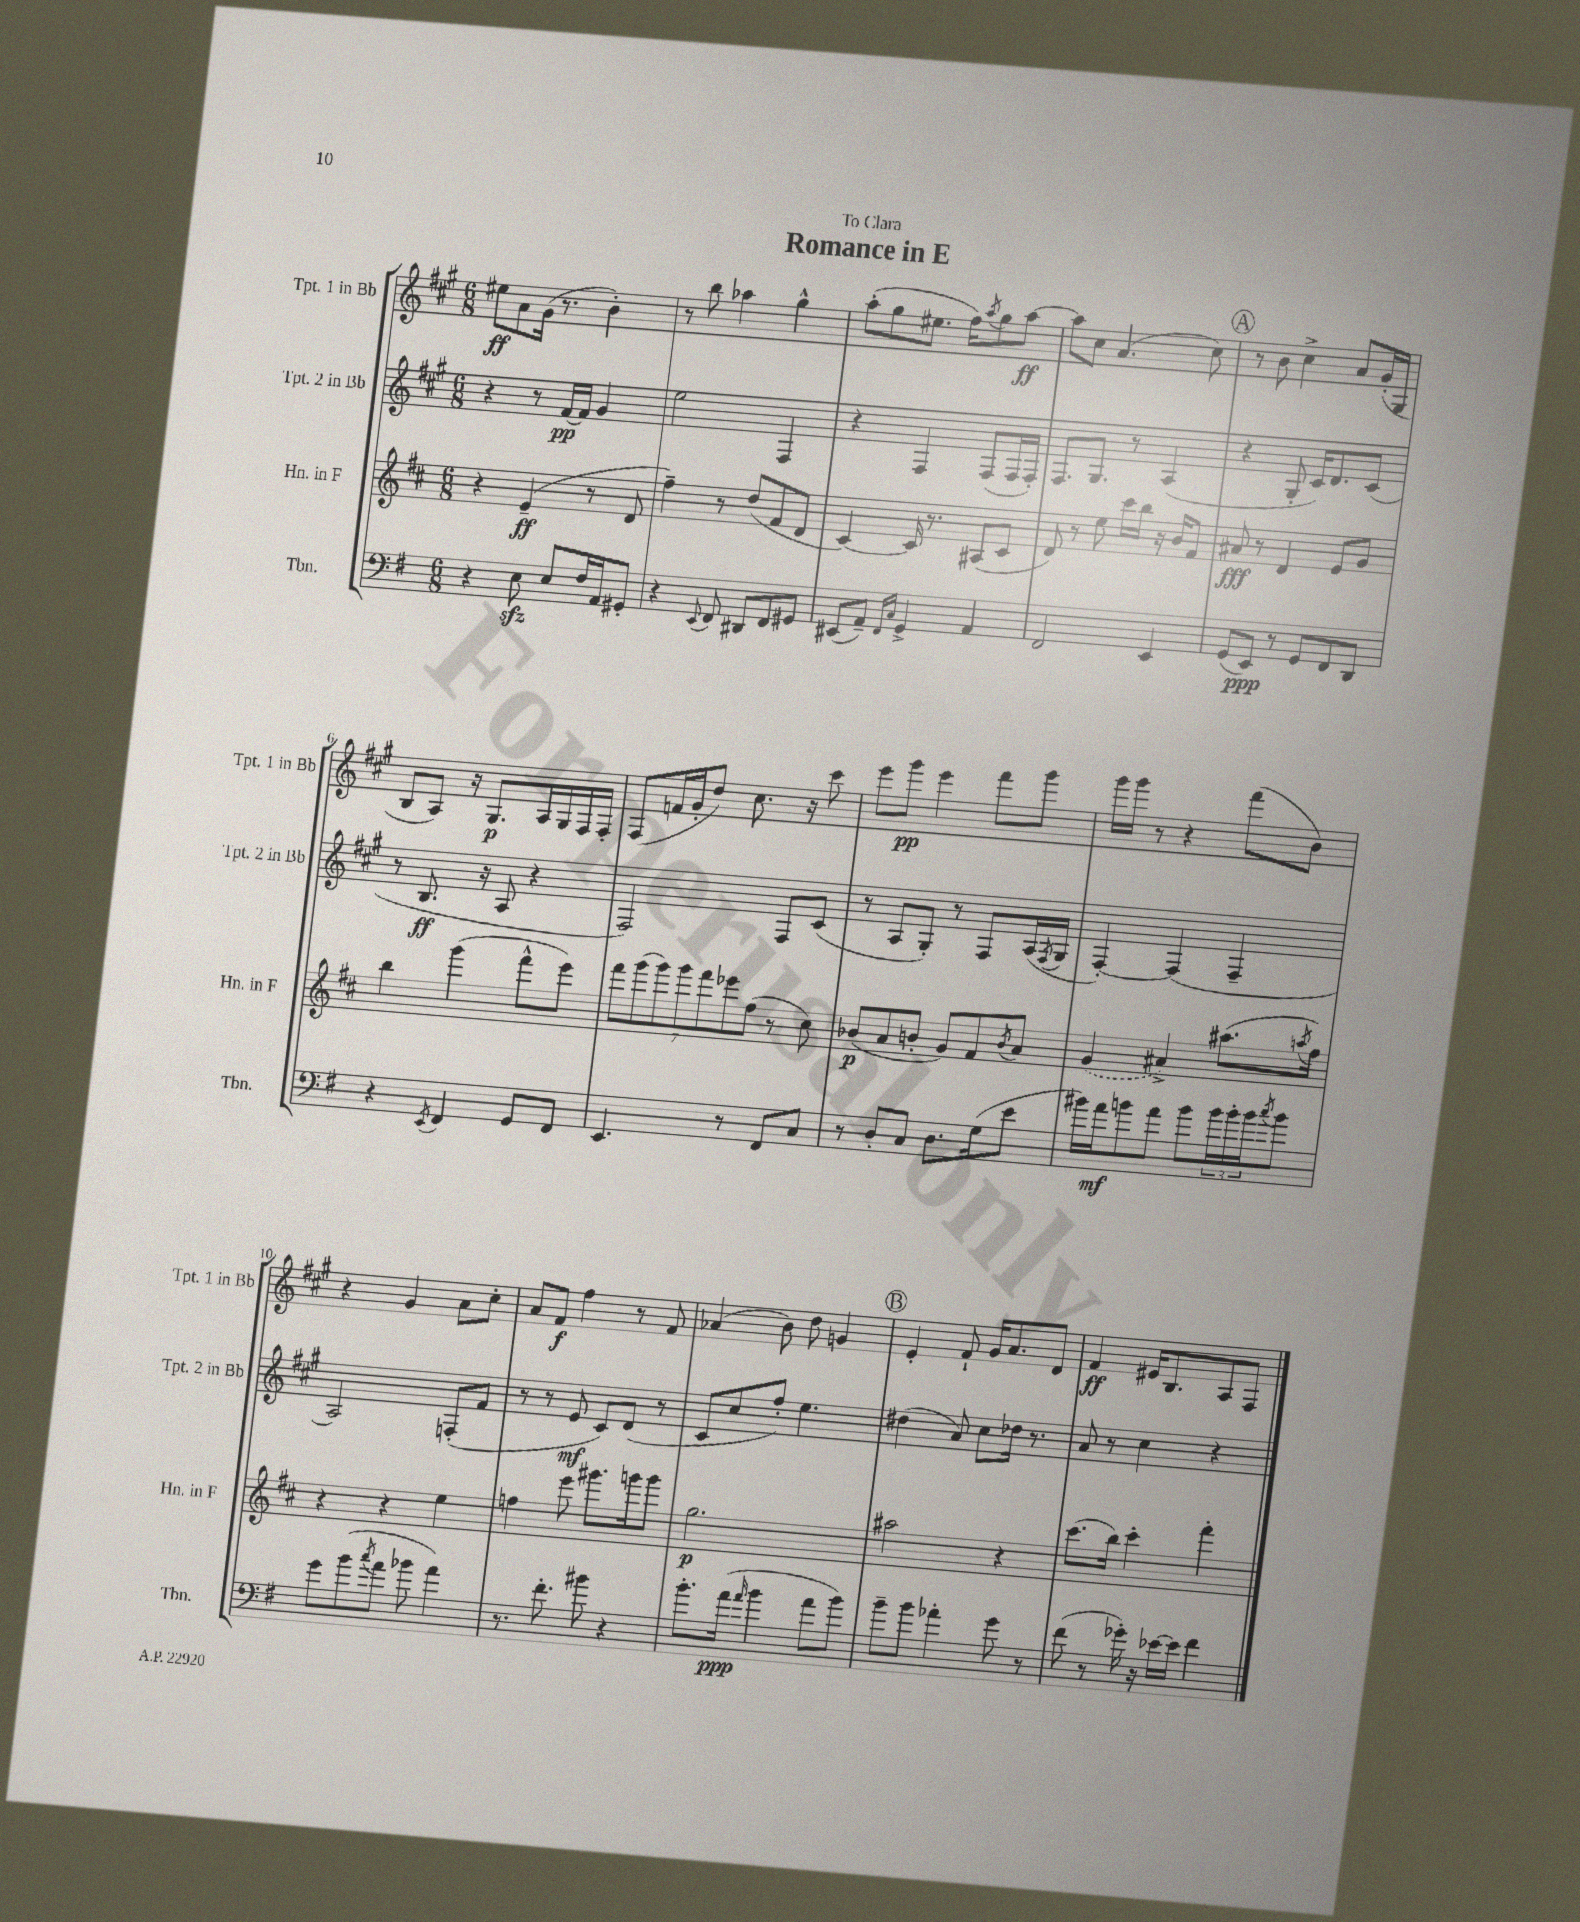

**kern	**dynam	**kern	**dynam	**kern	**dynam	**kern	**dynam
*part4	*part4	*part3	*part3	*part2	*part2	*part1	*part1
*staff4	*staff4	*staff3	*staff3	*staff2	*staff2	*staff1	*staff1
*I"Tbn.	*	*I"Hn. in F	*	*I"Tpt. 2 in Bb	*	*I"Tpt. 1 in Bb	*
*I'Tbn.	*	*I'Hn. in F	*	*I'Tpt. 2 in Bb	*	*I'Tpt. 1 in Bb	*
*clefF4	*	*clefG2	*	*clefG2	*	*clefG2	*
*k[f#]	*	*k[f#c#]	*	*k[f#c#g#]	*	*k[f#c#g#]	*
*M6/8	*	*M6/8	*	*M6/8	*	*M6/8	*
=1	=1	=1	=1	=1	=1	=1	=1
4r	.	4r	.	4r	.	8ee#X\L	ff
.	.	.	.	.	.	8a\	.
8Ezz\	.	(4e~/	ff	8r	.	(16g#\Jk	.
.	.	.	.	.	.	8.r	.
8E/L	.	.	.	[16f#/LL	pp	.	.
.	.	.	.	16f#/JJ]	.	.	.
16F#/L	.	8r	.	4g#/	.	4b'\)	.
16AA/J	.	.	.	.	.	.	.
8GG#X'/J	.	8d/	.	.	.	.	.
=2	=2	=2	=2	=2	=2	=2	=2
4r	.	4ff#~\)	.	2ee\	.	8r	.
.	.	.	.	.	.	8bb\	.
8qqEE/	.	.	.	.	.	.	.
8FF#/	.	8r	.	.	.	4aa-X\	.
8DD#X/L	.	(8dd/L	.	.	.	.	.
8FF#/	.	8f#/	.	4F#/	.	4gg#^^\	.
8GG#X/J	.	8d/J	.	.	.	.	.
=3	=3	=3	=3	=3	=3	=3	=3
(8EE#X/L	.	[4c#/)	.	4r	.	(8aa'\L	.
8AA~/J)	.	.	.	.	.	8gg#\	.
16qqFF#/LL	.	.	.	.	.	.	.
16qqC/JJ	.	.	.	.	.	.	.
4GG^/	.	16c#/]	.	4F#/	.	8.ee#X\J	.
.	.	8.r	.	.	.	.	.
.	.	.	.	.	.	16ff#\KL)	.
.	.	.	.	.	.	8qaa/	.
4AA/	.	(8A#X/L	.	(8F#/L	.	8gg#\	.
.	.	8c#/J	.	16F#/L	.	[8aa\J	ff
.	.	.	.	16F#'/JJ)	.	.	.
=4	=4	=4	=4	=4	=4	=4	=4
2FF#/	.	8d/)	.	8.F#/L	.	8aa\L]	.
.	.	8r	.	.	.	8cc#\J	.
.	.	.	.	8.G#/J	.	.	.
.	.	8ee\	.	.	.	(4.a/	.
.	.	16ccc#\LL	.	8r	.	.	.
.	.	16bb\JJ	.	.	.	.	.
4EE/	.	16r	.	(4A/	.	.	.
.	.	16b/KL	.	.	.	.	.
.	.	8f#/J	.	.	.	8cc#\)	.
!!LO:REH:place=s1:t=A
=5	=5	=5	=5	=5	=5	=5	=5
(8GG/L	.	8a#X/	fff	4r	.	8r	.
8EE/J)	ppp	8r	.	.	.	8b\	.
8r	.	4d/	.	8G#'/	.	4cc#^\	.
8GG/L	.	.	.	16c#/KL)	.	.	.
.	.	.	.	8.d/	.	.	.
8FF#/	.	8e/L	.	.	.	8a/L	.
8DD/J	.	8g/J	.	(8c#/J	.	(16g#'/L	.
.	.	.	.	.	.	16G#/JJ	.
!!LO:LB:g=z
=6	=6	=6	=6	=6	=6	=6	=6
4r	.	4bb\	.	8r	.	8B/L	.
.	.	.	.	8.B/	ff	8A/J)	.
8qEE/	.	.	.	.	.	.	.
4FF#/	.	(4ggg\	.	.	.	16r	.
.	.	.	.	16r	.	8.G#/L	p
.	.	.	.	8A/	.	.	.
8GG/L	.	8fff#^^\L	.	4r	.	16A/L	.
.	.	.	.	.	.	16G#/	.
8FF#/J	.	8eee\J)	.	.	.	16F#/	.
.	.	.	.	.	.	16F#'/JJ	.
=7	=7	=7	=7	=7	=7	=7	=7
4.EE/	.	14fff#\L	.	2F#/)	.	(8F#/L	.
.	.	(14ggg\	.	.	.	.	.
.	.	.	.	.	.	16fn/L	.
.	.	14ggg\)	.	.	.	.	.
.	.	.	.	.	.	16g#'/J	.
.	.	14ggg\	.	.	.	.	.
.	.	.	.	.	.	8dd/J)	.
.	.	14fff#\	.	.	.	.	.
.	.	14eee-X\	.	.	.	.	.
8r	.	.	.	.	.	8.cc#\	.
.	.	(14ff#\J	.	.	.	.	.
8FF#/L	.	8r	.	8F#/L	.	.	.
.	.	.	.	.	.	16r	.
8C/J	.	8cc#\)	.	(8c#/J	.	8ccc#\	.
=8	=8	=8	=8	=8	=8	=8	=8
8r	.	(8b-X/L	p	8r	.	8eee\L	.
8D'/L	.	8a/	.	8A/L	.	8ggg#\J	pp
8C/J	.	8bn'/J	.	8G#'/J)	.	4eee\	.
8.D\L	.	8g/L)	.	8r	.	.	.
.	.	8f#/	.	8F#/L	.	8fff#\L	.
(16G\k	.	.	.	.	.	.	.
.	.	8qb/	.	.	.	.	.
8e\J	.	8a/J	.	(16A/L	.	8ggg#\J	.
.	.	.	.	8qF#/	.	.	.
.	.	.	.	16G#/JJ	.	.	.
=9	=9	=9	=9	=9	=9	=9	=9
16b#X\LL)	.	(4g/	.	[4F#'/)	.	16ggg#\LL	.
16a\J	mf	.	.	.	.	16ggg#\JJ	.
8bn\	.	.	.	.	.	8r	.
8a\J	.	4a#X^/)	.	(4F#/]	.	4r	.
8b\L	.	.	.	.	.	.	.
24b\L	.	(8.aa#X\L	.	4F#~/	.	(8fff#\L	.
24b'\	.	.	.	.	.	.	.
24b\J	.	.	.	.	.	.	.
8qcc/	.	.	.	.	.	.	.
8b\J	.	.	.	.	.	8b\J)	.
.	.	8qaan/	.	.	.	.	.
.	.	16ff#\Jk)	.	.	.	.	.
!!LO:LB:g=z
=10	=10	=10	=10	=10	=10	=10	=10
8g\L	.	4r	.	2A/)	.	4r	.
(8b\	.	.	.	.	.	.	.
8qcc/	.	.	.	.	.	.	.
8a\J	.	4r	.	.	.	4g#/	.
8b-X\	.	.	.	.	.	.	.
4a\)	.	4ee\	.	(8Fn'/L	.	8a\L	.
.	.	.	.	8f#/J	.	8cc#'\J	.
=11	=11	=11	=11	=11	=11	=11	=11
8.r	.	4ffn\	.	8r	.	8a/L	.
.	.	.	.	8r	.	8f#/J	f
8.f#'\	.	.	.	.	.	.	.
.	.	8eee\	.	8e/	mf	4ff#\	.
8b#X\	.	8.ggg#X\L	.	8c#/L)	.	.	.
4r	.	.	.	(8d/J	.	8r	.
.	.	16gggn\k	.	.	.	.	.
.	.	8ggg\J	.	8r	.	8f#/	.
=12	=12	=12	=12	=12	=12	=12	=12
8.b'\L	.	2.gg\	p	8c#/L	.	(4a-X/	.
.	.	.	.	8cc#/	.	.	.
(16a\Jk	ppp	.	.	.	.	.	.
16qqa/	.	.	.	.	.	.	.
4b\	.	.	.	8ff#'/J)	.	8b\)	.
.	.	.	.	4.ee\	.	8dd\	.
8a\L	.	.	.	.	.	4gn/	.
8b\J)	.	.	.	.	.	.	.
!!LO:REH:place=s1:t=B
=13	=13	=13	=13	=13	=13	=13	=13
8b~\L	.	2aa#X\	.	(4dd#X\	.	4e'/	.
8b\J	.	.	.	.	.	.	.
4a-X'\	.	.	.	8a/)	.	8f#`/	.
.	.	.	.	8cc#\L	.	16g#/KL	.
.	.	.	.	.	.	8.a/	.
8g\	.	4r	.	16dd-X\Jk	.	.	.
.	.	.	.	8.r	.	.	.
8r	.	.	.	.	.	8d/J	.
=14	=14	=14	=14	=14	=14	=14	=14
(8f#\	.	(8.ccc#\L	.	8a/	.	4f#/	ff
8r	.	.	.	8r	.	.	.
.	.	16bb\Jk)	.	.	.	.	.
16g-X'\)	.	4ccc#'\	.	4cc#\	.	16e#X/KL	.
16r	.	.	.	.	.	8.B/	.
[16e-X\LL	.	.	.	.	.	.	.
16e-\JJ]	.	.	.	.	.	.	.
4f#\	.	4fff#'\	.	4r	.	8A/	.
.	.	.	.	.	.	8F#/J	.
==	==	==	==	==	==	==	==
*-	*-	*-	*-	*-	*-	*-	*-
